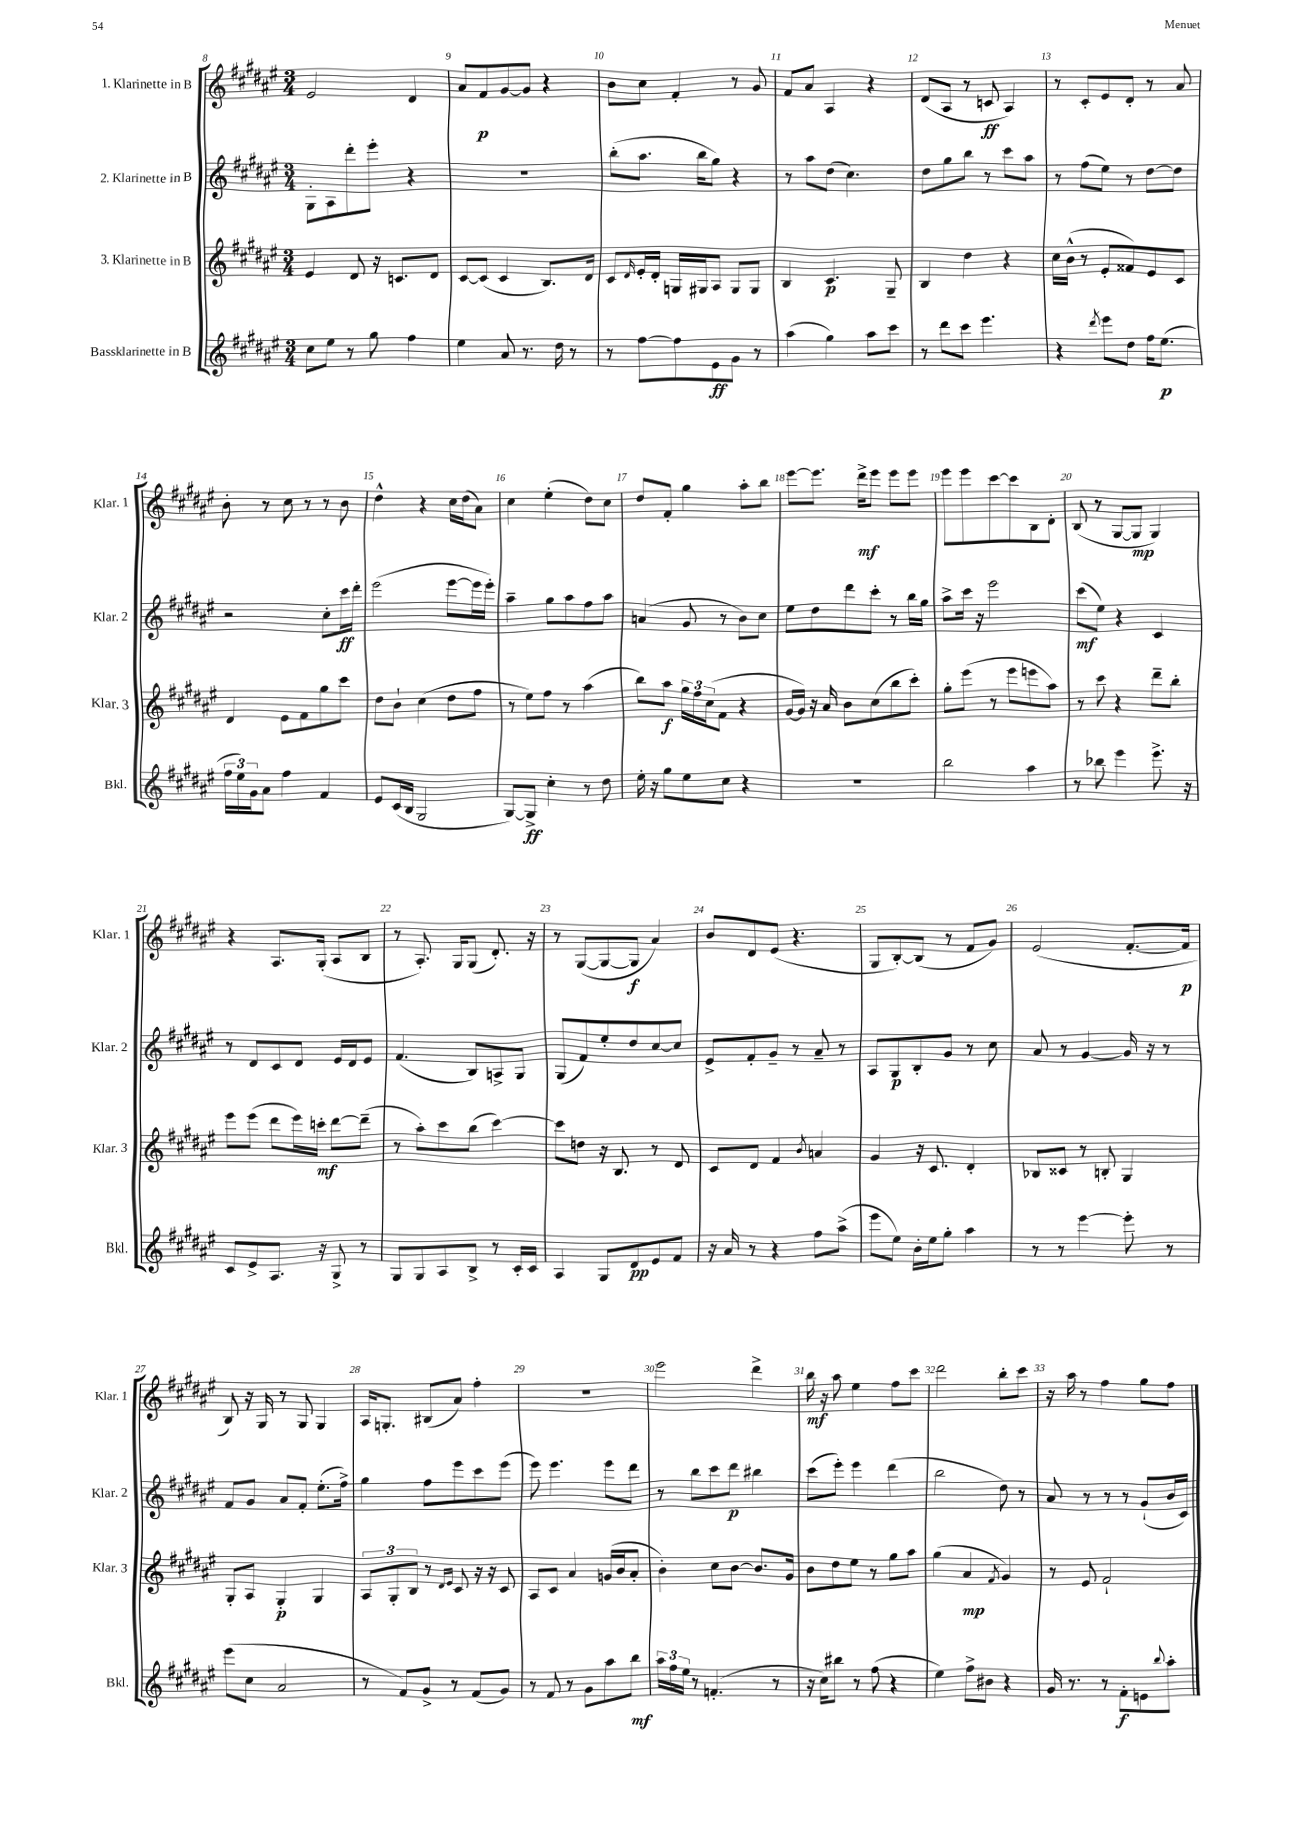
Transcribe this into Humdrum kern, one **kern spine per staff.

**kern	**kern	**kern	**kern
*staff4	*staff3	*staff2	*staff1
*clefG2	*clefG2	*clefG2	*clefG2
*k[f#c#g#d#a#e#]	*k[f#c#g#d#a#e#]	*k[f#c#g#d#a#e#]	*k[f#c#g#d#a#e#]
*M3/4	*M3/4	*M3/4	*M3/4
8cc#	4e#	8G#'	2e#
8ee#	.	8A#	.
8r	8d#	8ddd#'	.
8gg#	16r	8eee#'	.
.	8.c	.	.
4ff#	.	4r	4d#
.	8d#	.	.
=	=	=	=
4ee#	[8c#	2.r	8a#
.	(8c#]	.	8f#
8a#	4c#	.	[8g#
8.r	.	.	8g#]
.	8.B)	.	4r
16dd#	.	.	.
8r	.	.	.
.	16d#	.	.
=	=	=	=
8r	8c#	(8bb'	8b
.	16qqd#	.	.
[8ff#	16e#'	8.aa#	8cc#
.	16d#'	.	.
8ff#]	16G	.	4f#'
.	16G#	16bb	.
8e#	8A#	8gg#)	.
8g#	8G#	4r	8r
8r	8G#	.	8g#
=	=	=	=
(4aa#	4B	8r	8f#
.	.	8aa#	8a#
4gg#)	4.c#	(8dd#	4A#
.	.	4.cc#)	.
8aa#	.	.	4r
8ccc#	8G#~	.	.
=	=	=	=
8r	4B	8dd#	(8d#
8ddd#	.	8gg#	8A#
8ccc#	4dd#	8bb	8r
4.eee#	.	8r	8c
.	4r	8ccc#	4A#)
.	.	8aa#	.
=	=	=	=
4r	16cc#	8r	8r
.	(16b^^	.	.
.	8r	(8ff#	8c#'
8qddd#	.	.	.
8eee#	8e#'	8ee#)	8e#
8dd#	8f##)	8r	8d#'
16ff#	8e#	[8dd#	8r
(8.ee#	.	.	.
.	8c#	8dd#]	8a#
=	=	=	=
24ff#	4d#	2r	8b'
24ee#)	.	.	.
24g#	.	.	.
8a#	.	.	8r
4ff#	8e#	.	8cc#
.	8f#	.	8r
4f#	8gg#	8cc#'	8r
.	8ccc#	16ccc#	8b
.	.	16ddd#'	.
=	=	=	=
8e#	8dd#	(2eee#	4dd#^^
(16c#	8b`	.	.
16B	.	.	.
2G#	(4cc#	.	4r
.	8dd#	[8eee#	16cc#
.	.	.	(16dd#
.	8ff#	16eee#]	8a#)
.	.	16eee#')	.
=	=	=	=
[8G#)	8r	4aa#~	4cc#
8G#^]	8ee#)	.	.
4cc#'	8ff#	8gg#	(4ee#'
.	8r	8aa#	.
8r	(4aa#	8ff#	8dd#)
8dd#	.	8aa#	8cc#
=	=	=	=
16ee#'	8bb)	(4a	8dd#
16r	.	.	.
8gg#	8aa#	.	8f#'
8ee#	24gg#	8g#	4gg#
.	24ff#	.	.
.	(24cc#	.	.
8cc#	8f#	8r	.
4r	4r	8b)	8aa#'
.	.	8cc#	8bb
=	=	=	=
2.r	[16g#	8ee#	[8eee#
.	16g#])	.	.
.	16r	8dd#	8.eee#]
.	16a#	.	.
.	8b	8ddd#	.
.	.	.	16ddd#^
.	(8cc#	8ccc#'	8eee#
.	8bb	8r	8eee#
.	8ccc#')	16bb	8eee#
.	.	16gg#	.
=	=	=	=
2bb	8gg#'	8aa#^	8eee#
.	(8eee#	16ccc#	8eee#
.	.	16r	.
.	8r	2eee#	[8ccc#
.	8eee#	.	8ccc#]
4aa#	8eee	.	8B
.	8aa#)	.	8d#'
=	=	=	=
8r	8r	(8ccc#	(8B
8bb-	8ccc#	8ee#)	8r
4eee#	4r	4r	[8G#
.	.	.	8G#]
8.eee#^	8ddd#~	4c#	4G#)
.	8bb'	.	.
16r	.	.	.
=	=	=	=
8c#	8eee#	8r	4r
8e#^	(8eee#	8d#	.
8.A#	8ddd#	8c#	8.A#
.	16eee#)	8d#	.
16r	16ccc'	.	(16G#'
8G#^	[8ddd#	16e#	8A#
.	.	16d#	.
8r	(8ddd#~]	8e#	8B
=	=	=	=
8G#	8r	(4.f#	8r
8G#	8aa#')	.	8.A#')
8A#	8ccc#	.	.
.	.	.	16G#
8B^	(8bb	8B)	(8G#
8r	[4ccc#)	8A^	8.d#')
16c#'	.	8G#	.
16c#	.	.	16r
=	=	=	=
4A#	8ccc#]	(8G#	8r
.	8dd	8f#)	([8G#
8G#	16r	8ee#'	8G#_
.	8.B	.	.
8d#	.	8dd#	8G#]
8e#	8r	[8cc#	4a#)
8f#	8d#	8cc#]	.
=	=	=	=
16r	8c#	8e#^	8b
16a#	.	.	.
8r	8d#	8f#'	8d#
4r	4f#	8g#~	(8e#
.	.	8r	4.r
.	8qb	.	.
8ff#	4a	8a#~	.
(8aa#^	.	8r	.
=	=	=	=
8eee#	4g#	8A#	8G#
8ee#)	.	8G#	[8B')
16b'	16r	8B'	(8B]
16ee#	8.c#	.	.
8gg#'	.	8g#	8r
4aa#	4d#'	8r	8f#
.	.	8cc#	8g#)
=	=	=	=
8r	8B-	8a#	(2e#
8r	8c##	8r	.
[4eee#	8r	[4g#	.
.	8B'	.	.
8eee#']	4G#	16g#]	[8.f#'
.	.	16r	.
8r	.	8r	.
.	.	.	16f#]
=	=	=	=
(8eee#	8G#'	8f#	8B)
8cc#	8A#	8g#	16r
.	.	.	16G#
2a#	4G#'	8a#	8r
.	.	8f#'	8G#
.	4G#	(8.ee#'	4G#
.	.	16ff#^)	.
=	=	=	=
8r	12A#	4gg#	16A#
.	.	.	8.G'
.	12G#'	.	.
8f#)	.	.	.
.	12B	.	.
8g#^	8r	8ff#	(8B#
.	16qqd#	.	.
.	16qqe#	.	.
8r	8c#	8eee#	8a#)
(8f#	16r	8ccc#	4ff#'
.	16r	.	.
8g#)	8c#	(8eee#	.
=	=	=	=
8r	8A#	8eee#)	2.r
8f#	8c#	4.eee#	.
8r	4a#	.	.
8g#	.	.	.
8aa#	(16g	8eee#	.
.	16b	.	.
8bb	8a#'	8ddd#	.
=	=	=	=
24aa#	4b')	8r	2eee#
24ff#	.	.	.
24ee#	.	.	.
8r	.	8bb	.
(4.f'	8cc#	8ccc#	.
.	[8b	8ddd#	.
.	8.b]	4bb#	4ddd#^
8r	.	.	.
.	16g#	.	.
=	=	=	=
16r	8b	(8ccc#	16bb
16cc#)	.	.	16r
8bb#	8dd#	8eee#')	8aa#
8r	8ee#	4eee#	4ee#
(8ff#	8r	.	.
4r	8gg#	(4ddd#	8ff#
.	8aa#	.	8ccc#
=	=	=	=
4ee#)	(4gg#	2bb	2ddd#
8ff#^	4a#	.	.
8b#	.	.	.
.	8qf#	.	.
4r	4g#)	8dd#)	8bb'
.	.	8r	8ccc#
=	=	=	=
16g#	8r	8a#	16r
8.r	.	.	16aa#
.	8e#	8r	8r
8r	2f#`	8r	4ff#
8f#'	.	8r	.
8e	.	(8g#`	8gg#
8qqbb	.	.	.
8aa#'	.	16b	8ff#
.	.	16c#)	.
==	==	==	==
*-	*-	*-	*-
